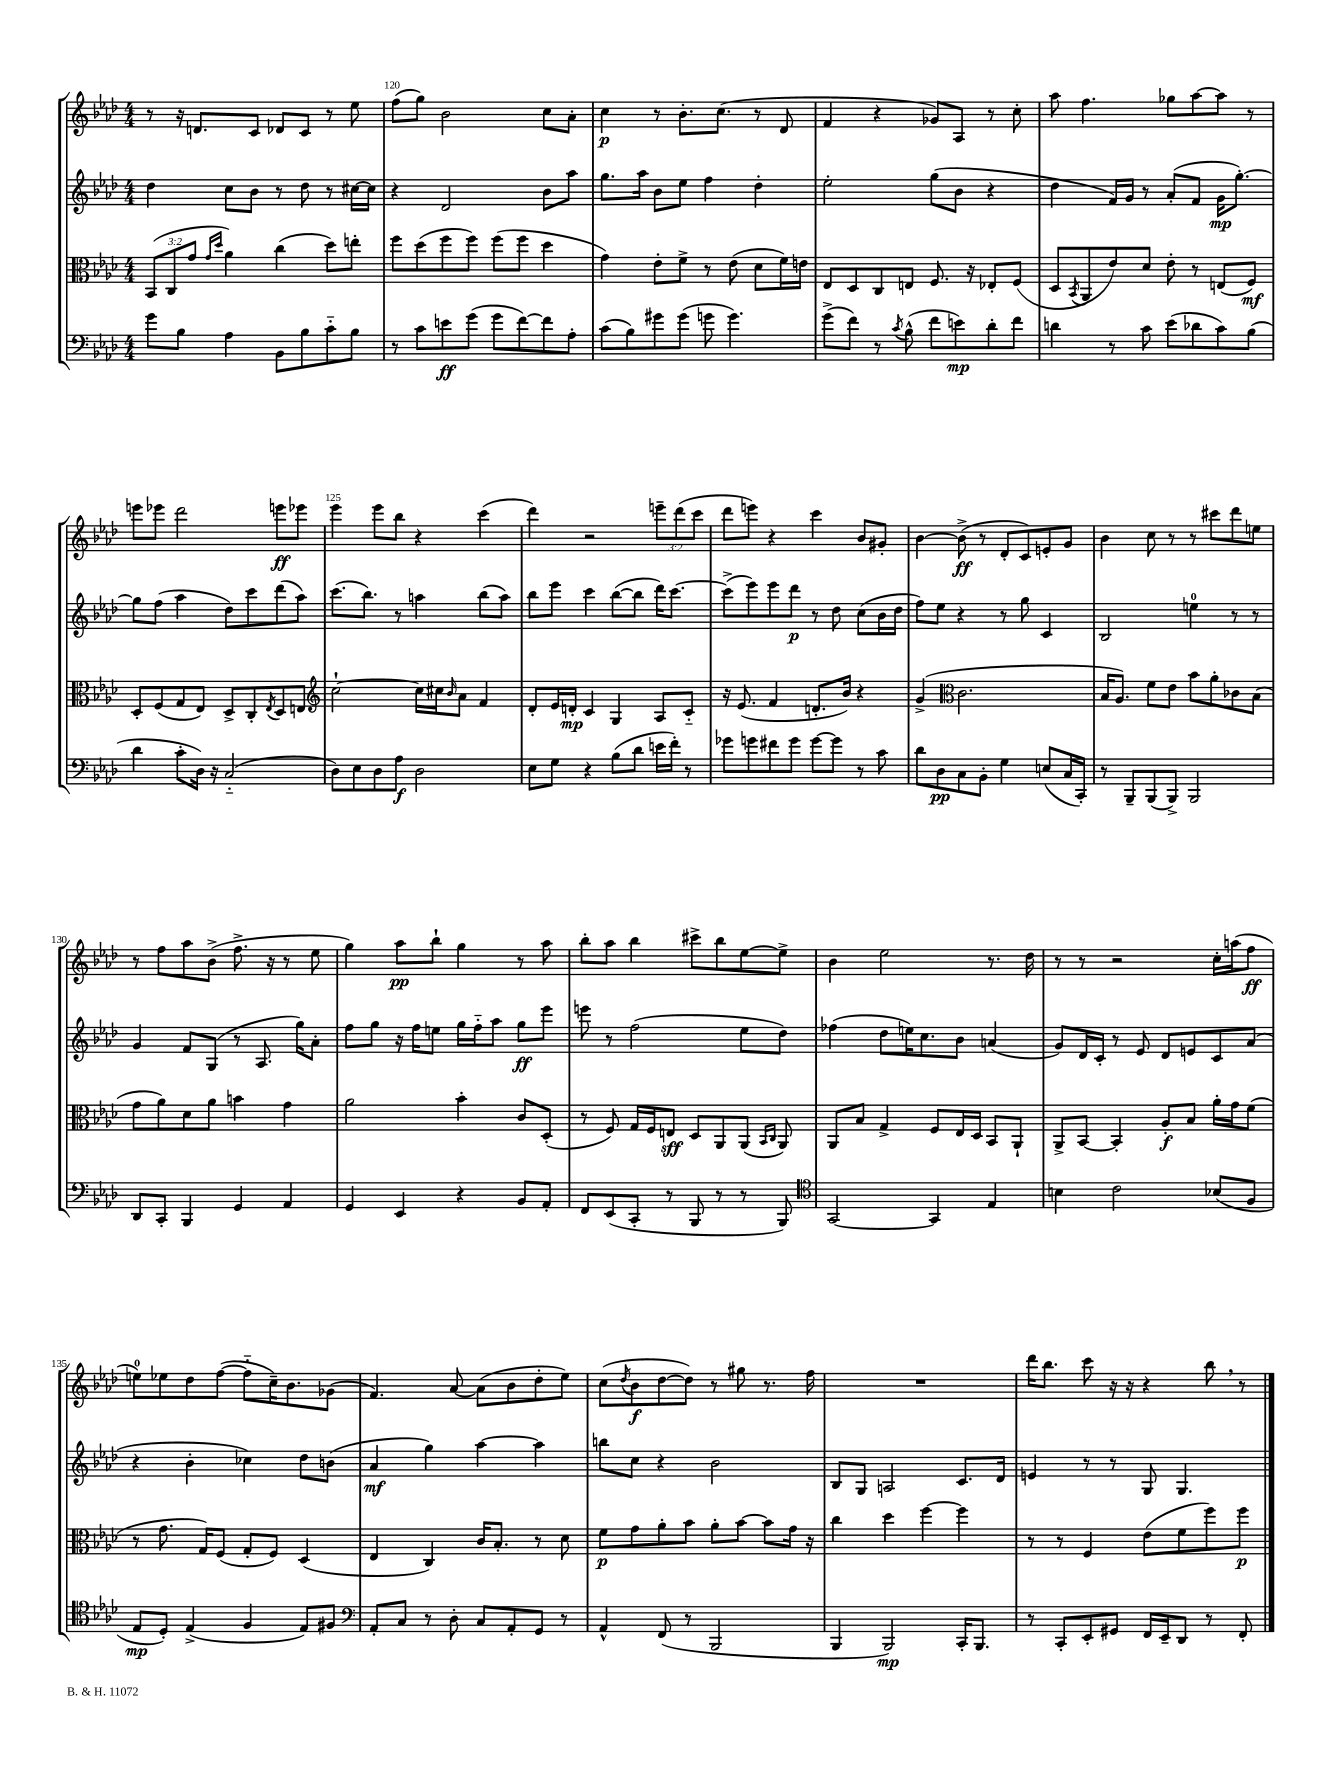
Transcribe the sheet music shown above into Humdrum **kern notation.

**kern	**dynam	**kern	**dynam	**kern	**dynam	**kern	**dynam
*part4	*part4	*part3	*part3	*part2	*part2	*part1	*part1
*staff4	*staff4	*staff3	*staff3	*staff2	*staff2	*staff1	*staff1
*clefF4	*	*clefC3	*	*clefG2	*	*clefG2	*
*k[b-e-a-d-]	*	*k[b-e-a-d-]	*	*k[b-e-a-d-]	*	*k[b-e-a-d-]	*
*M4/4	*	*M4/4	*	*M4/4	*	*M4/4	*
=119	=119	=119	=119	=119	=119	=119	=119
8g\L	.	(12BB-/L	.	4dd-\	.	8r	.
.	.	12C/	.	.	.	.	.
8B-\J	.	.	.	.	.	16r	.
.	.	12g/J	.	.	.	.	.
.	.	.	.	.	.	8.dn/L	.
.	.	16qqg/LL	.	.	.	.	.
.	.	16qqdd-/JJ	.	.	.	.	.
4A-\	.	4a-\)	.	8cc\L	.	.	.
.	.	.	.	8b-\J	.	8c/J	.
8BB-\L	.	(4cc\	.	8r	.	8d-X/L	.
8B-\	.	.	.	8dd-\	.	8c/J	.
8c\	.	8dd-\L)	.	8r	.	8r	.
8B-\J	.	8een'\J	.	[16cc#X\LL	.	8ee-\	.
.	.	.	.	16cc#\JJ]	.	.	.
=120	=120	=120	=120	=120	=120	=120	=120
8r	.	8ff\L	.	4r	.	(8ff\L	.
8c\L	.	(8dd-\	.	.	.	8gg\J)	.
8en\	ff	8ff\	.	2d-/	.	2b-\	.
(8g\J	.	8ff\J)	.	.	.	.	.
8g\L	.	(8ff\L	.	.	.	.	.
[8f\)	.	8ff\J	.	.	.	.	.
8f\]	.	4dd-\	.	8b-\L	.	8cc\L	.
8A-'\J	.	.	.	8aa-\J	.	8a-'\J	.
=121	=121	=121	=121	=121	=121	=121	=121
(8c\L	.	4g\)	.	8.gg\L	.	4cc\	p
8B-\)	.	.	.	.	.	.	.
.	.	.	.	16aa-\Jk	.	.	.
8g#X\	.	8e-'\L	.	8b-\L	.	8r	.
(8g#\J	.	8f^\J	.	8ee-\J	.	8.b-'\L	.
8gn\	.	8r	.	4ff\	.	.	.
.	.	.	.	.	.	(8.cc\J	.
4.g\)	.	(8e-\	.	.	.	.	.
.	.	8d-\L	.	4dd-'\	.	8r	.
.	.	16f\L)	.	.	.	8d-/	.
.	.	16en\JJ	.	.	.	.	.
=122	=122	=122	=122	=122	=122	=122	=122
(8g^\L	.	8E-/L	.	2ee-'\	.	4f/	.
8f\J)	.	8D-/	.	.	.	.	.
8r	.	8C/	.	.	.	4r	.
8qc/	.	.	.	.	.	.	.
(8B-^^\	.	8En/J	.	.	.	.	.
8f\L	.	8.F/	.	(8gg\L	.	8g-X/L)	.
8en\)	mp	.	.	8b-\J	.	8A-/J	.
.	.	16r	.	.	.	.	.
8d-'\	.	8E-X'/L	.	4r	.	8r	.
8f\J	.	(8F/J	.	.	.	8cc'\	.
=123	=123	=123	=123	=123	=123	=123	=123
4dn\	.	8D-/L	.	4dd-\	.	8aa-\	.
.	.	8qBB-/	.	.	.	.	.
.	.	8AA-/	.	.	.	4.ff\	.
8r	.	8e-/)	.	16f/LL)	.	.	.
.	.	.	.	16g/JJ	.	.	.
8c\	.	8d-/J	.	8r	.	.	.
(8e-\L	.	8e-'\	.	(8a-'/L	.	8gg-X\L	.
8d-X\	.	8r	.	8f/J	.	[8aa-\	.
8c\)	.	(8En/L	.	16g\KL	mp	8aa-\J]	.
.	.	.	.	[8.gg'\J)	.	.	.
(8B-\J	.	8F/J)	mf	.	.	8r	.
!!LO:LB:g=z
=124	=124	=124	=124	=124	=124	=124	=124
4d-\	.	8D-'/L	.	8gg\L]	.	8eeen\L	.
.	.	(8F/	.	(8ff\J	.	8eee-X\J	.
8c'\L	.	8G/	.	4aa-\	.	2ddd-\	.
16D-\Jk)	.	8E-/J)	.	.	.	.	.
16r	.	.	.	.	.	.	.
(2C/	.	8D-^/L	.	8dd-\L)	.	.	.
.	.	8C'/	.	8ccc\	.	.	.
.	.	8qE-/	.	.	.	.	.
.	.	8D-/	.	(8ddd-\	.	8eeen\L	ff
.	.	8En/J	.	8aa-\J)	.	8eee-X\J	.
=125	=125	=125	=125	=125	=125	=125	=125
*	*	*clefG2	*	*	*	*	*
8D-\L)	.	[2cc`\	.	(8.ccc\L	.	4eee-\	.
8E-\	.	.	.	.	.	.	.
.	.	.	.	8.bb-\J)	.	.	.
8D-\	.	.	.	.	.	8eee-\L	.
8A-\J	f	.	.	8r	.	8bb-\J	.
2D-\	.	16cc\LL]	.	4aan\	.	4r	.
.	.	16cc#X\J	.	.	.	.	.
.	.	16qqb-/	.	.	.	.	.
.	.	8a-\J	.	.	.	.	.
.	.	4f/	.	(8bb-\L	.	(4ccc\	.
.	.	.	.	8aa\J)	.	.	.
=126	=126	=126	=126	=126	=126	=126	=126
8E-\L	.	8d-'/L	.	8bb-\L	.	4ddd-\)	.
8G\J	.	16e-/L	.	8eee-\J	.	.	.
.	.	16dn'/JJ	mp	.	.	.	.
4r	.	4c/	.	4ccc\	.	2r	.
(8B-\L	.	4G/	.	([8bb-\L	.	.	.
8d-\J	.	.	.	8bb-\J]	.	.	.
16en\LL	.	8A-/L	.	16ddd-\KL)	.	12eeen~\L	.
16f'\JJ)	.	.	.	[8.ccc\J	.	.	.
.	.	.	.	.	.	(12ddd-\	.
8r	.	8c/J	.	.	.	.	.
.	.	.	.	.	.	12ccc\J	.
=127	=127	=127	=127	=127	=127	=127	=127
8g-X\L	.	16r	.	(8ccc^\L]	.	8ddd-\L	.
.	.	(8.e-/	.	.	.	.	.
8gn\	.	.	.	8eee-\)	.	8eeen\J)	.
8f#X\	.	4f/	.	8eee-\	.	4r	.
8g\J	.	.	.	8ddd-\J	p	.	.
[8g\L	.	8.dn'/L	.	8r	.	4ccc\	.
8g\J]	.	.	.	8dd-\	.	.	.
.	.	16b-/Jk)	.	.	.	.	.
8r	.	4r	.	(8cc\L	.	8b-/L	.
8c\	.	.	.	16b-\L	.	8g#X'/J	.
.	.	.	.	16dd-\JJ	.	.	.
=128	=128	=128	=128	=128	=128	=128	=128
8d-\L	.	(4g^/	.	8ff\L)	.	[4b-\	.
8D-\	pp	.	.	8ee-\J	.	.	.
*	*	*clefC3	*	*	*	*	*
8C\	.	2.c\	.	4r	.	(8b-^\]	ff
8BB-'\J	.	.	.	.	.	8r	.
4G\	.	.	.	8r	.	8d-'/L	.
.	.	.	.	8gg\	.	8c/)	.
(8En/L	.	.	.	4c/	.	8en'/	.
16C/L	.	.	.	.	.	8g/J	.
16CC'/JJ)	.	.	.	.	.	.	.
=129	=129	=129	=129	=129	=129	=129	=129
8r	.	16B-/KL	.	2B-/	.	4b-\	.
.	.	8.A-/J)	.	.	.	.	.
8BBB-~/L	.	.	.	.	.	.	.
(8BBB-/	.	8f\L	.	.	.	8cc\	.
8BBB-^/J)	.	8e-\J	.	.	.	8r	.
2BBB-/	.	8b-\L	.	4een\	.	8r	.
.	.	8a-'\	.	.	.	8ccc#X\L	.
.	.	8c-X\	.	8r	.	8ddd-\	.
.	.	(8B-\J	.	8r	.	8een\J	.
!!LO:LB:g=z
=130	=130	=130	=130	=130	=130	=130	=130
8DD-/L	.	8g\L	.	4g/	.	8r	.
8CC'/J	.	8a-\)	.	.	.	8ff\L	.
4BBB-/	.	8d-\	.	8f/L	.	8aa-\	.
.	.	8a-\J	.	(8G/J	.	(8b-^\J	.
4GG/	.	4bn\	.	8r	.	8.ff^\	.
.	.	.	.	8.A-/	.	.	.
.	.	.	.	.	.	16r	.
4AA-/	.	4g\	.	.	.	8r	.
.	.	.	.	16gg\KL)	.	.	.
.	.	.	.	8a-'\J	.	8ee-\	.
=131	=131	=131	=131	=131	=131	=131	=131
4GG/	.	2a-\	.	8ff\L	.	4gg\)	.
.	.	.	.	8gg\J	.	.	.
4EE-/	.	.	.	16r	.	8aa-\L	pp
.	.	.	.	16ff\KL	.	.	.
.	.	.	.	8een\J	.	8bb-`\J	.
4r	.	4b-'\	.	16gg\LL	.	4gg\	.
.	.	.	.	16ff\J	.	.	.
.	.	.	.	8aa-\J	.	.	.
8BB-/L	.	8c/L	.	8gg\L	ff	8r	.
8AA-'/J	.	(8D-'/J	.	8eee-\J	.	8aa-\	.
=132	=132	=132	=132	=132	=132	=132	=132
8FF/L	.	8r	.	8eeen\	.	8bb-'\L	.
(8EE-/	.	8F/)	.	8r	.	8aa-\J	.
8CC'/J	.	16G/LL	.	(2ff\	.	4bb-\	.
.	.	16F/J	.	.	.	.	.
8r	.	8En/J	sff	.	.	.	.
8BBB-/	.	8D-/L	.	.	.	8ccc#X^\L	.
8r	.	8AA-/	.	.	.	8bb-\	.
8r	.	(8AA-/J	.	8ee-\L	.	[8ee-\	.
.	.	16qqBB-/LL	.	.	.	.	.
.	.	16qqC/JJ	.	.	.	.	.
8BBB-/)	.	8AA-/)	.	8dd-\J)	.	8ee-^\J]	.
=133	=133	=133	=133	=133	=133	=133	=133
*clefC4	*	*	*	*	*	*	*
[2GG/	.	8AA-/L	.	(4ff-X\	.	4b-\	.
.	.	8B-/J	.	.	.	.	.
.	.	4G^/	.	8dd-\L	.	2ee-\	.
.	.	.	.	16een\K)	.	.	.
.	.	.	.	8.cc\	.	.	.
4GG/]	.	8F/L	.	.	.	.	.
.	.	16E-/L	.	8b-\J	.	.	.
.	.	16D-/JJ	.	.	.	.	.
4E-/	.	8BB-/L	.	(4an/	.	8.r	.
.	.	8AA-`/J	.	.	.	.	.
.	.	.	.	.	.	16dd-\	.
=134	=134	=134	=134	=134	=134	=134	=134
4Bn\	.	8AA-^/L	.	8g/L)	.	8r	.
.	.	[8BB-/J	.	16d-/L	.	8r	.
.	.	.	.	16c'/JJ	.	.	.
2c\	.	4BB-'/]	.	8r	.	2r	.
.	.	.	.	8e-/	.	.	.
.	.	8A-'/L	f	8d-/L	.	.	.
.	.	8B-/J	.	8en/	.	.	.
(8B-X/L	.	16a-'\LL	.	8c/	.	16cc'\LL	.
.	.	16g\J	.	.	.	(16aan\J	.
8F/J	.	(8f\J	.	(8a-/J	.	8ff\J	ff
!!LO:LB:g=z
=135	=135	=135	=135	=135	=135	=135	=135
8E-/L	mp	8r	.	4r	.	8een\L)	.
8D-'/J)	.	8.g\	.	.	.	8ee-X\	.
(4E-^/	.	.	.	4b-'\	.	8dd-\	.
.	.	16G/KL)	.	.	.	.	.
.	.	(8F/J	.	.	.	([8ff\J	.
4F/	.	8G'/L	.	4cc-X\)	.	8ff\L]	.
.	.	8F/J)	.	.	.	16cc~\K)	.
.	.	.	.	.	.	8.b-\	.
8E-/L)	.	(4D-/	.	8dd-\L	.	.	.
8F#X/J	.	.	.	(8bn\J	.	(8g-X\J	.
=136	=136	=136	=136	=136	=136	=136	=136
*clefF4	*	*	*	*	*	*	*
8AA-'/L	.	4E-/	.	4a-/	mf	4.f/)	.
8C/J	.	.	.	.	.	.	.
8r	.	4C/)	.	4gg\)	.	.	.
8D-'\	.	.	.	.	.	[8a-/	.
8C/L	.	16c/KL	.	[4aa-\	.	(8a-\L]	.
.	.	8.B-'/J	.	.	.	.	.
8AA-'/	.	.	.	.	.	8b-\	.
8GG/J	.	8r	.	4aa-\]	.	8dd-'\	.
8r	.	8d-\	.	.	.	8ee-\J)	.
=137	=137	=137	=137	=137	=137	=137	=137
4AA-^^/	.	8f\L	p	8bbn\L	.	(8cc\L	.
.	.	.	.	.	.	8qdd-/	.
.	.	8g\	.	8cc\J	.	8b-\	f
(8FF/	.	8a-'\	.	4r	.	[8dd-\	.
8r	.	8b-\J	.	.	.	8dd-\J])	.
2BBB-/	.	8a-'\L	.	2b-\	.	8r	.
.	.	[8b-\J	.	.	.	8gg#X\	.
.	.	8b-\L]	.	.	.	8.r	.
.	.	16g\Jk	.	.	.	.	.
.	.	16r	.	.	.	16ff\	.
=138	=138	=138	=138	=138	=138	=138	=138
4BBB-/	.	4cc\	.	8B-/L	.	1r	.
.	.	.	.	8G/J	.	.	.
2BBB-/)	mp	4dd-\	.	2An/	.	.	.
.	.	[4ff\	.	.	.	.	.
16CC'/KL	.	4ff\]	.	8.c/L	.	.	.
8.BBB-/J	.	.	.	.	.	.	.
.	.	.	.	16d-/Jk	.	.	.
=139	=139	=139	=139	=139	=139	=139	=139
8r	.	8r	.	4en/	.	16ddd-\KL	.
.	.	.	.	.	.	8.bb-\J	.
8CC'/L	.	8r	.	.	.	.	.
8EE-'/	.	4F/	.	8r	.	8ccc\	.
8GG#X/J	.	.	.	8r	.	16r	.
.	.	.	.	.	.	16r	.
16FF/LL	.	(8e-\L	.	8G/	.	4r	.
16EE-~/J	.	.	.	.	.	.	.
8DD-/J	.	8f\	.	4.G/	.	.	.
8r	.	8ff\)	.	.	.	8bb-,\	.
8FF'/	.	8ff\J	p	.	.	8r	.
==	==	==	==	==	==	==	==
*-	*-	*-	*-	*-	*-	*-	*-
